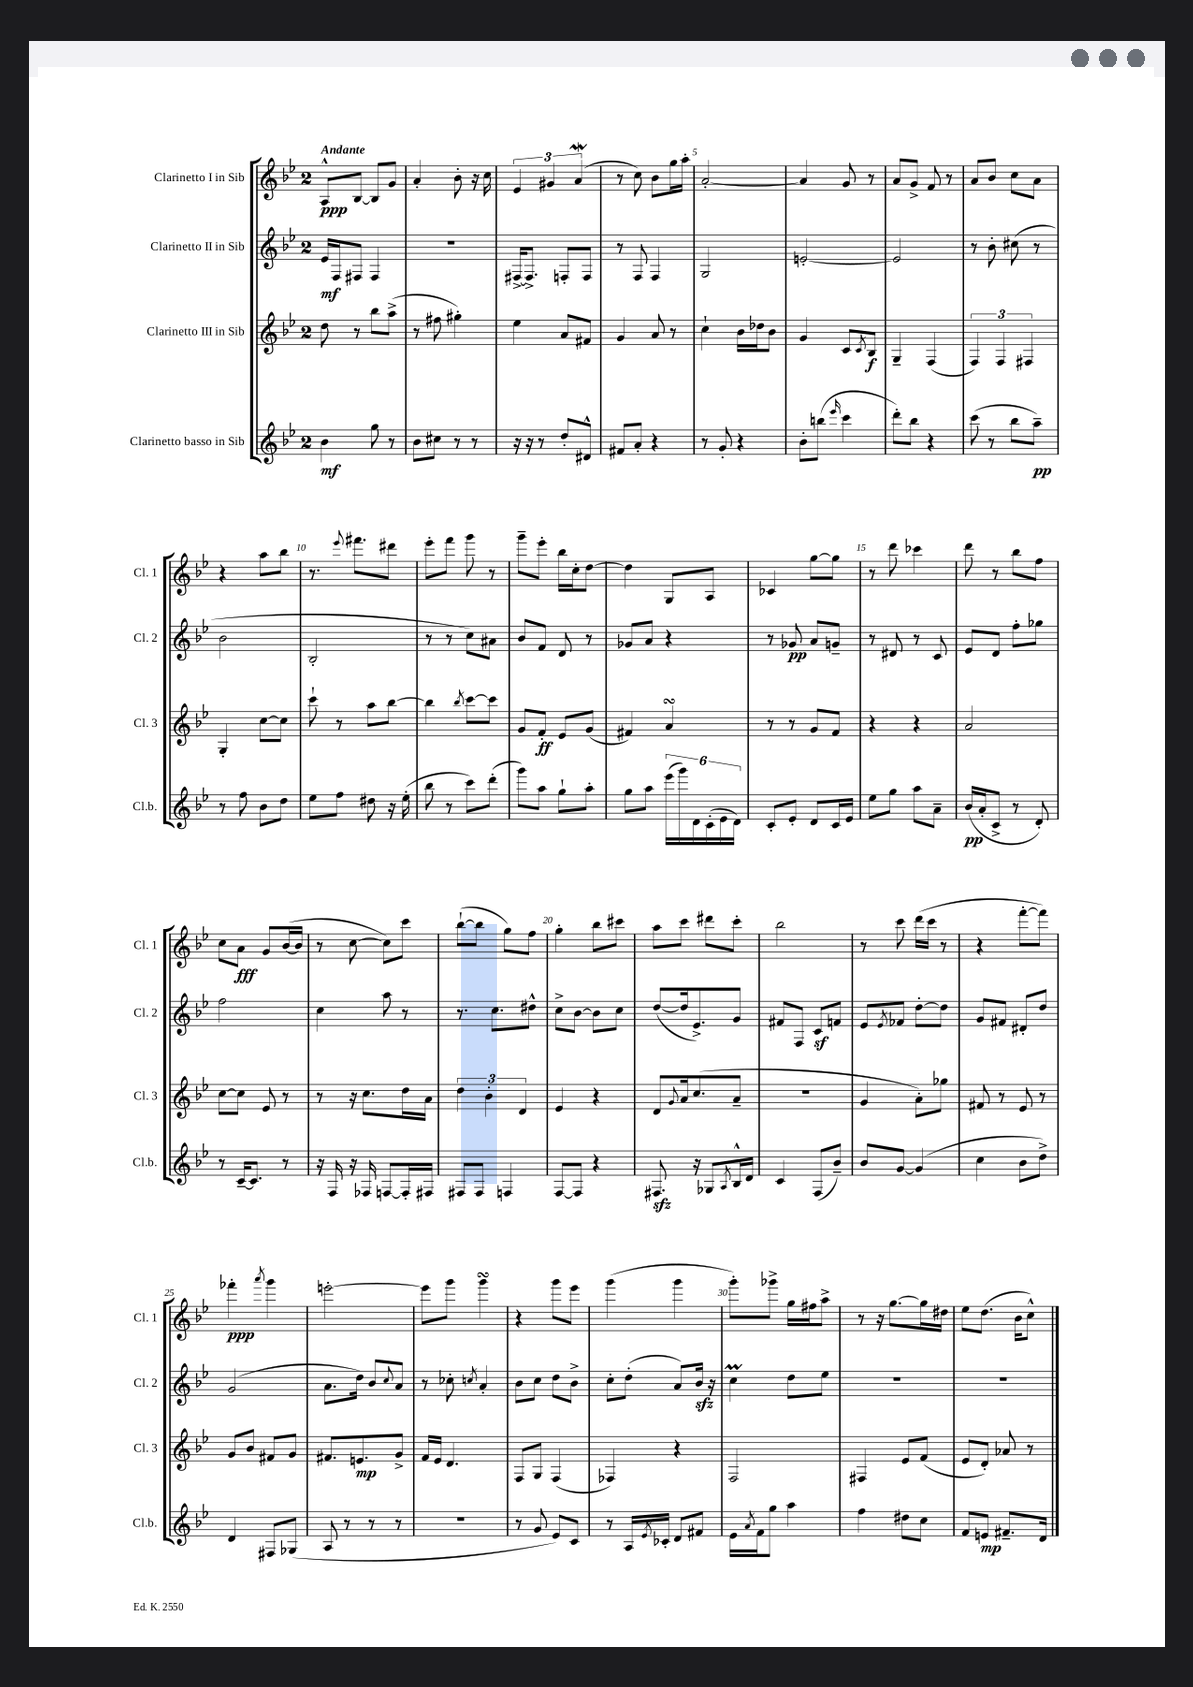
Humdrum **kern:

**kern	**kern	**kern	**kern
*staff4	*staff3	*staff2	*staff1
*clefG2	*clefG2	*clefG2	*clefG2
*k[b-e-]	*k[b-e-]	*k[b-e-]	*k[b-e-]
*M2/4	*M2/4	*M2/4	*M2/4
4b-	8dd	16e-	8A^^
.	.	16F	.
.	8r	8F#	[8B-
8gg	8bb-	4F#	8B-]
8r	(8aa^	.	8g
=	=	=	=
8b-	8r	2r	4a'
8cc#	8ff#	.	.
8r	4gg#')	.	8b-'
8r	.	.	16r
.	.	.	16cc
=	=	=	=
16r	4ee-	[16F#^	6e-
16r	.	8.F#^]	.
8r	.	.	.
.	.	.	6g#
8dd'	8a	8F'	.
.	.	.	(6a
8d#^^	8f#	8F	.
=	=	=	=
8f#	4g	8r	8r
8a'	.	8F	8cc)
4r	8a	4F	8b-
.	8r	.	16gg
.	.	.	16aa'
=	=	=	=
8r	4cc`	2G	[2a'
8g'	.	.	.
4r	16b-	.	.
.	16dd-	.	.
.	8b-	.	.
=	=	=	=
8b-'	4g	[2e'	4a]
(8bb	.	.	.
16qqeee-	.	.	.
4ccc	8c	.	8g
.	8qc	.	.
.	8B-	.	8r
=	=	=	=
8ddd')	4G~	2e]	8a
8bb-	.	.	8g^
4r	(4F	.	8f
.	.	.	8r
=	=	=	=
(8ccc	6F)	8r	8a
8r	.	8b-'	8b-
.	6F	.	.
8bb-	.	(8cc#	8cc
.	6F#	.	.
8aa~)	.	8r	8a
=	=	=	=
8r	4G'	2b-	4r
8ff	.	.	.
8b-	[8cc	.	8aa
8dd	8cc]	.	8bb-
=	=	=	=
8ee-	8ccc`	2B-'	8.r
8ff	8r	.	.
.	.	.	8qqeee-
.	.	.	8.fff#
8dd#	8aa	.	.
16r	[8bb-	.	8ddd#
(16ee-'	.	.	.
=	=	=	=
8bb-	4bb-]	8r	8eee-'
8r	.	8r	8fff
.	8qbb-	.	.
8ccc)	[8ccc	8cc)	8ggg
(8ddd'	8ccc]	8a#	8r
=	=	=	=
8ggg)	8g	8b-	8ggg~
8aa	8f'	8f	8eee-'
8gg`	8e-	8d	16bb-
.	.	.	16cc'
8aa'	(8g	8r	[8dd
=	=	=	=
8gg	4f#)	8g-	4dd]
8aa	.	8a	.
(24eee-	4a	4r	8G
24ggg)	.	.	.
24d	.	.	.
(24c'	.	.	8A
24e-	.	.	.
24d)	.	.	.
=	=	=	=
8c'	8r	8r	4c-
8e-'	8r	8g-	.
8d	8g	8a	[8gg
16c	8f	8g~	8gg]
16e-	.	.	.
=	=	=	=
8ee-	4r	8r	8r
8gg	.	8d#	8ddd
8aa	4r	8r	4ccc-
8a~	.	8c	.
=	=	=	=
(16b-	2a	8e-	8ddd
16a'	.	.	.
8c^	.	8d	8r
8r	.	8ff'	8bb-
8d')	.	8gg-	8ff
=	=	=	=
8r	[8cc	2ff	8cc
[16c~	8cc]	.	8a
8.c]	.	.	.
.	8e-	.	8g
8r	8r	.	([16b-
.	.	.	16b-]
=	=	=	=
16r	8r	4cc	8r
16F	.	.	.
16r	16r	.	[8cc
16F-	8.cc	.	.
[8F	.	8aa	8cc])
16F']	16dd	8r	8ccc
16F#	16a	.	.
=	=	=	=
8F#	6dd	8.r	([8bb-`
8F#	.	.	8bb-]
.	6b-'	.	.
.	.	8.cc	.
4F	.	.	8gg)
.	6d	.	.
.	.	8dd#^^	8ff
=	=	=	=
[8F	4e-	8cc^	4gg'
8F]	.	[8b-	.
4r	4r	8b-]	8bb-
.	.	8cc	8ccc#
=	=	=	=
8.F#	8d	([8dd	8aa
.	8qqg	.	.
.	16a	16dd]	8ccc
16r	(8.cc	8.e-^)	.
8G-	.	.	8ddd#
8qA	.	.	.
16B-^^	8a~	8g	8ccc'
16d	.	.	.
=	=	=	=
4c	2r	8f#	2bb-
.	.	8F	.
(8F	.	8c	.
8b-~)	.	8f	.
=	=	=	=
8b-	4g	8e-	8r
.	.	8qe-	.
[8g	.	8f-	8ccc
(4g]	8a')	[8dd'	(16ddd
.	.	.	16ccc
.	8gg-	8dd]	8r
=	=	=	=
4cc	8f#	8g	4r
.	8r	8f#	.
8b-	8e-	8d#'	[8fff'
8dd^)	8r	8dd	8fff])
=	=	=	=
4d	8g	(2g	4fff-'
.	8b-	.	.
.	.	.	8qaaa
8F#	8f#	.	4ggg
(8G-	8g	.	.
=	=	=	=
8A	8.f#	8.a	[2eee'
8r	.	.	.
.	8.e	16dd)	.
8r	.	8b-	.
.	.	8qqcc	.
8r	8g^	8a	.
=	=	=	=
2r	16f	8r	8eee]
.	16e-	.	.
.	4.d	8cc-'	8ggg
.	.	8qcc	.
.	.	4a'	4ggg
=	=	=	=
8r	8F	8b-	4r
8g	8G	8cc	.
8e-)	(4F	8dd	8ggg
8c	.	8b-^	8eee-
=	=	=	=
8r	4F-)	8cc'	(4ggg
16A	.	(8dd'	.
8qe-	.	.	.
16c-'	.	.	.
8d	4r	8a)	4ggg
8f#	.	16b-	.
.	.	16r	.
=	=	=	=
16e-	2F	4cc	8ggg')
8qa	.	.	.
16f	.	.	.
8gg	.	.	8ggg-^
4aa	.	8dd	16gg
.	.	.	16ff#
.	.	8ee-	8aa^
=	=	=	=
4ff	4F#	2r	8r
.	.	.	16r
.	.	.	[8.gg
8dd#	8e-	.	.
8cc	(8f	.	16gg]
.	.	.	16dd#
=	=	=	=
8f	8e-	2r	8ee-
8e	8d')	.	(8.dd
8.f#~	8a-	.	.
.	.	.	16b-
.	8r	.	8cc^^)
16d	.	.	.
==	==	==	==
*-	*-	*-	*-
